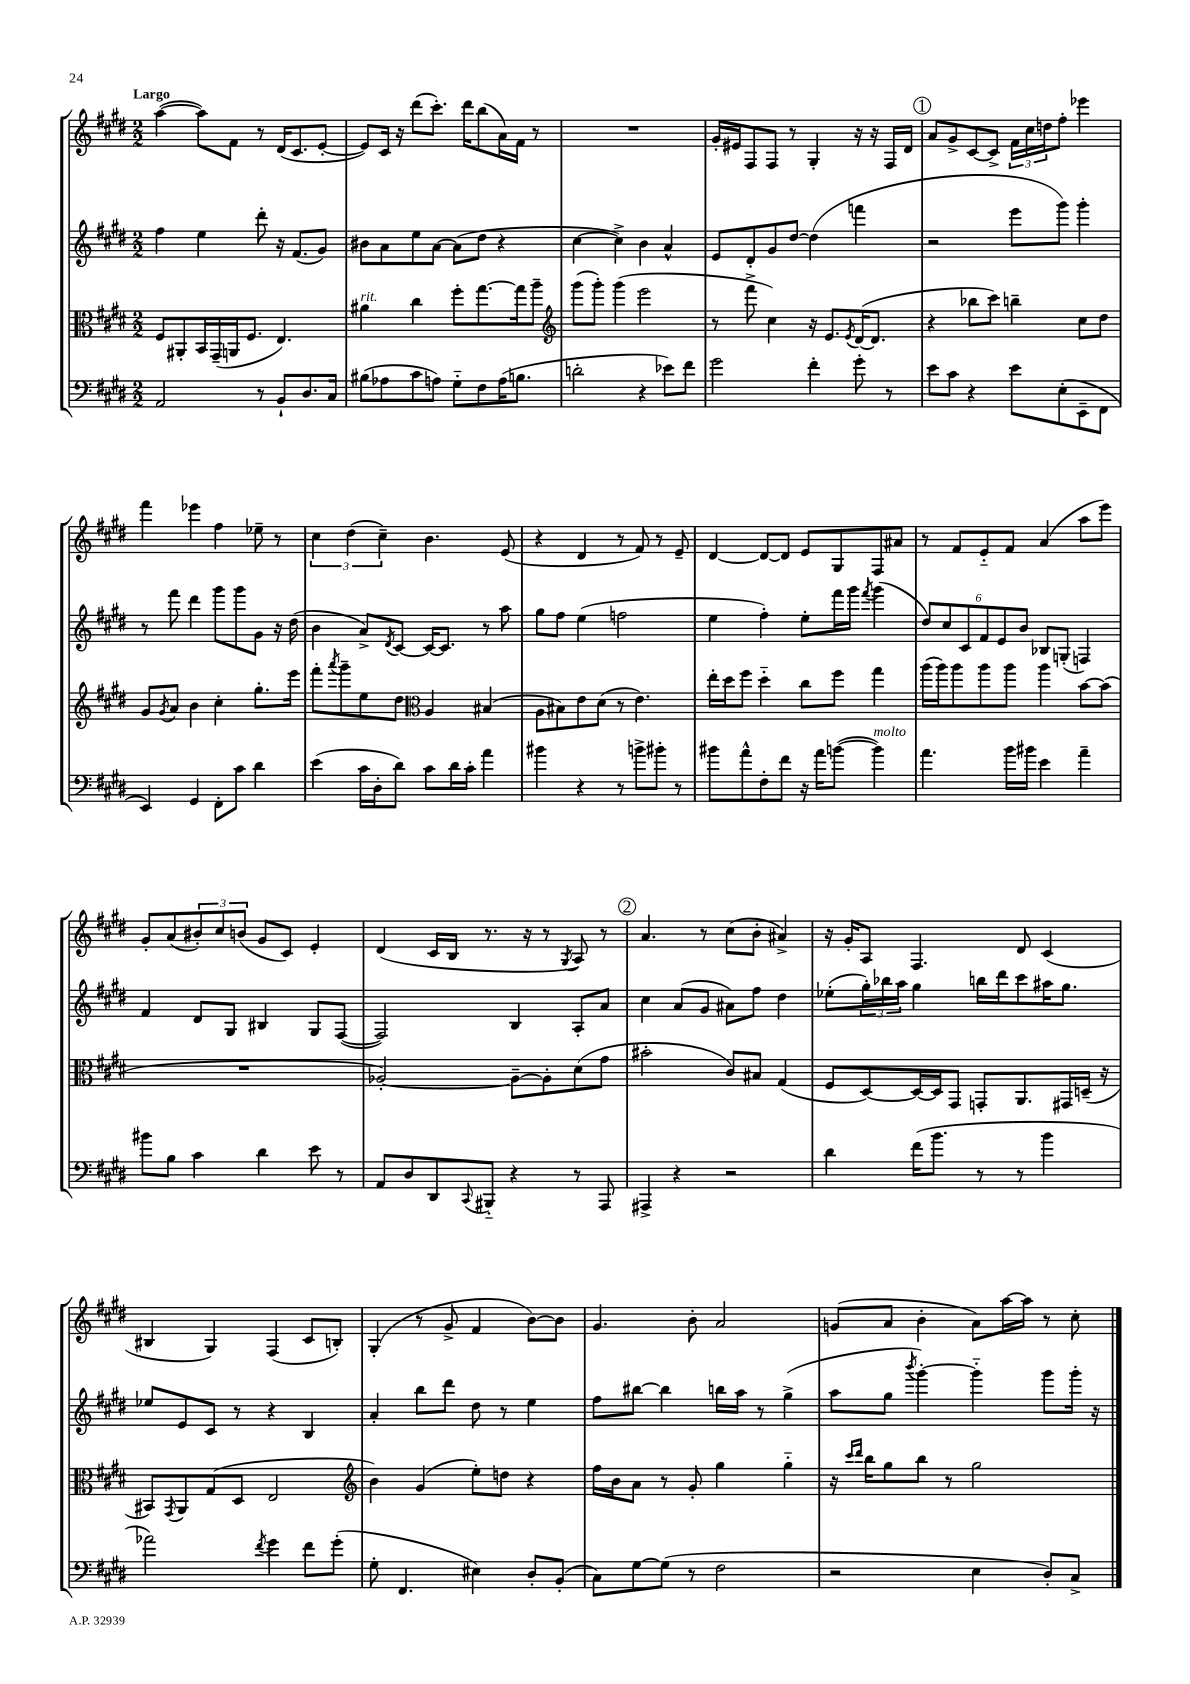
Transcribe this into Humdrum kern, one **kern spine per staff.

**kern	**kern	**kern	**kern
*staff4	*staff3	*staff2	*staff1
*clefF4	*clefC3	*clefG2	*clefG2
*k[f#c#g#d#]	*k[f#c#g#d#]	*k[f#c#g#d#]	*k[f#c#g#d#]
*M2/2	*M2/2	*M2/2	*M2/2
2AA/	8F#/L	4ff#\	([4aa\
.	8AA#'/	.	.
.	16BB/L	4ee\	8aa\]L)
.	(16GG#~/	.	.
.	16AA/J	.	8f#\J
.	8.F#/J	.	.
8r	.	8ddd#'\	8r
8BB`/L	4.E/)	16r	(16d#/LK
.	.	(8.f#/L	8.c#/
8.D#/	.	.	.
.	.	8g#/J)	[8e'/J
16C#/Jk	.	.	.
=	=	=	=
(8B#\L	4a#\	8b#\L	8e/]L)
8A-\	.	8a\	16c#/Jk
.	.	.	16r
8c#\	4cc#\	8ee\	(8ddd#\L
8A\J)	.	[8a\J	8.ccc#'\J)
8G#'~\L	8ff#'\L	(8a\]L	.
.	.	.	16ddd#\LK
8F#\	[8.gg#\	8dd#\J	(8bb\
(16A\K	.	4r	16a\L)
8.B\J	16gg#\]k	.	16f#\JJ
.	8aa~\J	.	8r
=	=	=	=
*	*clefG2	*	*
2d'\	(8ggg#\L	[4cc#\	1r
.	8ggg#'\J)	.	.
.	(4ggg#\	4cc#^\])	.
4r	2eee\	4b\	.
8e-\L)	.	4a^^/	.
8f#\J	.	.	.
=	=	=	=
2g#\	8r	8e/L	16g#'/LL
.	.	.	16e#/J
.	8fff#^\	8d#'/	8F#/
.	4cc#\)	8g#/	8F#/J
.	.	[8dd#/J	8r
4f#'\	16r	(4dd#\]	4G#'/
.	8.e/L	.	.
.	8qe/	.	.
8g#'\	([16d#/K	4fff\	16r
.	8.d#/]J	.	16r
8r	.	.	16F#/LL
.	.	.	16d#/JJ
=	=	=	=
8e\L	4r	2r	8a/L
8c#\J	.	.	8g#^/
4r	8bb-\L	.	[8c#/
.	8ccc#\J)	.	8c#^/]J
8e\L	4bb~\	8eee\L	24f#\LL
.	.	.	24cc#\
.	.	.	24dd\J
(8E'\	.	8ggg#\J)	8ff#'\J
8EE~\	8cc#\L	4ggg#'\	4eee-\
8FF#\J	8dd#\J	.	.
=	=	=	=
4EE/)	8g#/L	8r	4fff#\
.	8qg#/	.	.
.	8a/J	8fff#\	.
4GG#/	4b\	4ddd#\	4eee-\
8FF#'\L	4cc#'\	8ggg#\L	4ff#\
8c#\J	.	8ggg#\	.
4d#\	8.gg#'\L	8g#\J	8ee-~\
.	.	16r	8r
.	16eee\Jk	(16dd#\	.
=	=	=	=
(4e\	8fff#'\L	4b\	6cc#\
.	8qaaa/	.	.
.	8ggg#~\	.	.
.	.	.	(6dd#\
16c#\LL	8ee\	8a^/L)	.
16D#'\J	.	.	.
.	.	.	6cc#~\)
.	.	8qd#/	.
8d#\J)	8dd#\J	[8c#/J	.
*	*clefC3	*	*
8c#\L	4A/	16c#/_LK	4.b\
.	.	8.c#/]J	.
16d#\L	.	.	.
16c#'\JJ	.	.	.
4a\	(4B#/	8r	.
.	.	8aa\	(8e/
=	=	=	=
4b#\	8A\L	8gg#\L	4r
.	8B#\)	8ff#\J	.
4r	8e\	(4ee\	4d#/
.	(8d#\J	.	.
8r	8r	2ff\	8r
8b^\L	4.e\)	.	8f#/)
8b#'\J	.	.	8r
8r	.	.	8e~/
=	=	=	=
8b#\L	16ee'\LL	4ee\	[4d#/
.	16dd#\J	.	.
8a^^\	8ff#\J	.	.
8F#'\	4dd#'~\	4ff#'\)	8d#/_L
8f#\J	.	.	8d#/]J
16r	8cc#\L	8ee'\L	8e/L
16a\LK	.	.	.
([8b\J	8ff#\J	16fff#\L	8G#/
.	.	16ggg#\JJ	.
.	.	8qfff#/	.
4b\])	4gg#\	(4ggg#\	8F#/
.	.	.	8a#/J
=	=	=	=
4.a\	(16aa\LL	12dd#/L)	8r
.	16aa\J)	.	.
.	.	12cc#/	.
.	8aa\	.	8f#/L
.	.	12c#/	.
.	8aa\	12f#/	8e'~/
.	.	12e/	.
16b\LL	8aa\J	.	8f#/J
.	.	12b/J	.
16b#\JJ	.	.	.
4e\	4aa\	8B-/L	(4a/
.	.	(8G'/J	.
4a~\	[8b\L	4F/)	8aa\L
.	(8b\]J	.	8eee\J)
=	=	=	=
8b#\L	1r	4f#/	8g#'/L
8B\J	.	.	(8a/
4c#\	.	8d#/L	12b#'/)
.	.	.	12cc#/
.	.	8G#/J	.
.	.	.	(12b/J
4d#\	.	4B#/	8g#/L
.	.	.	8c#/J)
8e\	.	8G#/L	4e'/
8r	.	([8F#/J	.
=	=	=	=
8AA/L	[2A-'/)	2F#/])	(4d#/
8D#/	.	.	.
8DD#/	.	.	16c#/LL
.	.	.	16B/JJ
8qqCC#/	.	.	.
8BBB#'~/J	.	.	8.r
4r	8A-~\_L	4B/	.
.	.	.	16r
.	8A-'\]	.	8r
.	.	.	8qG#/
8r	(8d#\	8A'/L	8A/)
8AAA/	8g#\J	8a/J	8r
=	=	=	=
4AAA#^/	2b#'\	4cc#\	4.a/
4r	.	(8a/L	.
.	.	8g#/J	8r
2r	8c#/L)	8a#\L)	(8cc#\L
.	8B#/J	8ff#\J	8b'\J
.	(4G#/	4dd#\	4a#^/)
=	=	=	=
4d#\	8F#/L	(8ee-'\L	16r
.	.	.	16g#'/LK
.	[8D#/)	24gg#'\L)	8A/J
.	.	24bb-\	.
.	.	24aa\JJ	.
(16f#\LK	16D#/_L	4gg#\	4.F#/
8.b\J	16D#/]J	.	.
.	8GG#/J	.	.
8r	8GG'/L	16bb\LL	.
.	.	16ddd#\J	.
8r	8.AA/	8ccc#\	8d#/
4b\	.	16aa#\K	(4c#/
.	16GG#/L	8.gg#\J	.
.	(16D~/JJ	.	.
.	16r	.	.
=	=	=	=
2a-\)	8BB#/L)	8ee-/L	4B#/
.	8qGG#/	.	.
.	8AA/	8e/	.
.	(8G#/	8c#/J	4G#/)
.	8D#/J	8r	.
8qf#/	.	.	.
4g#\	2E/	4r	(4F#/
8f#\L	.	4B/	8c#/L
(8g#'\J	.	.	8B'/J)
=	=	=	=
*	*clefG2	*	*
8G#'\	4b\)	4a'/	(4G#'/
4.FF#/	.	.	.
.	(4g#/	8bb\L	8r
.	.	8ddd#\J	8g#^/
4E#\)	8ee'\L)	8dd#\	4f#/
.	8dd\J	8r	.
8D#'/L	4r	4ee\	[8b\L)
(8BB'/J	.	.	8b\]J
=	=	=	=
8C#\L)	16ff#\LL	8ff#\L	4.g#/
.	16b\J	.	.
[8G#\	8a\J	[8bb#\J	.
(8G#\]J	8r	4bb#\]	.
8r	8g#'/	.	8b'\
2F#\	4gg#\	16bb\LL	2a/
.	.	16aa\JJ	.
.	.	8r	.
.	4gg#'~\	(4gg#^\	.
=	=	=	=
2r	16r	8aa\L	(8g/L
.	16qqccc#/LL	.	.
.	16qqddd#/JJ	.	.
.	16bb\LK	.	.
.	8gg#\	8gg#\J	8a/J
.	.	8qbbb/	.
.	8bb\J	[4ggg#'\)	4b'\
.	8r	.	.
4E\	2gg#\	4ggg#'~\]	8a\L)
.	.	.	[16aa\L
.	.	.	16aa\]JJ
8D#'/L)	.	8ggg#\L	8r
8C#^/J	.	16ggg#'\Jk	8cc#'\
.	.	16r	.
==	==	==	==
*-	*-	*-	*-
